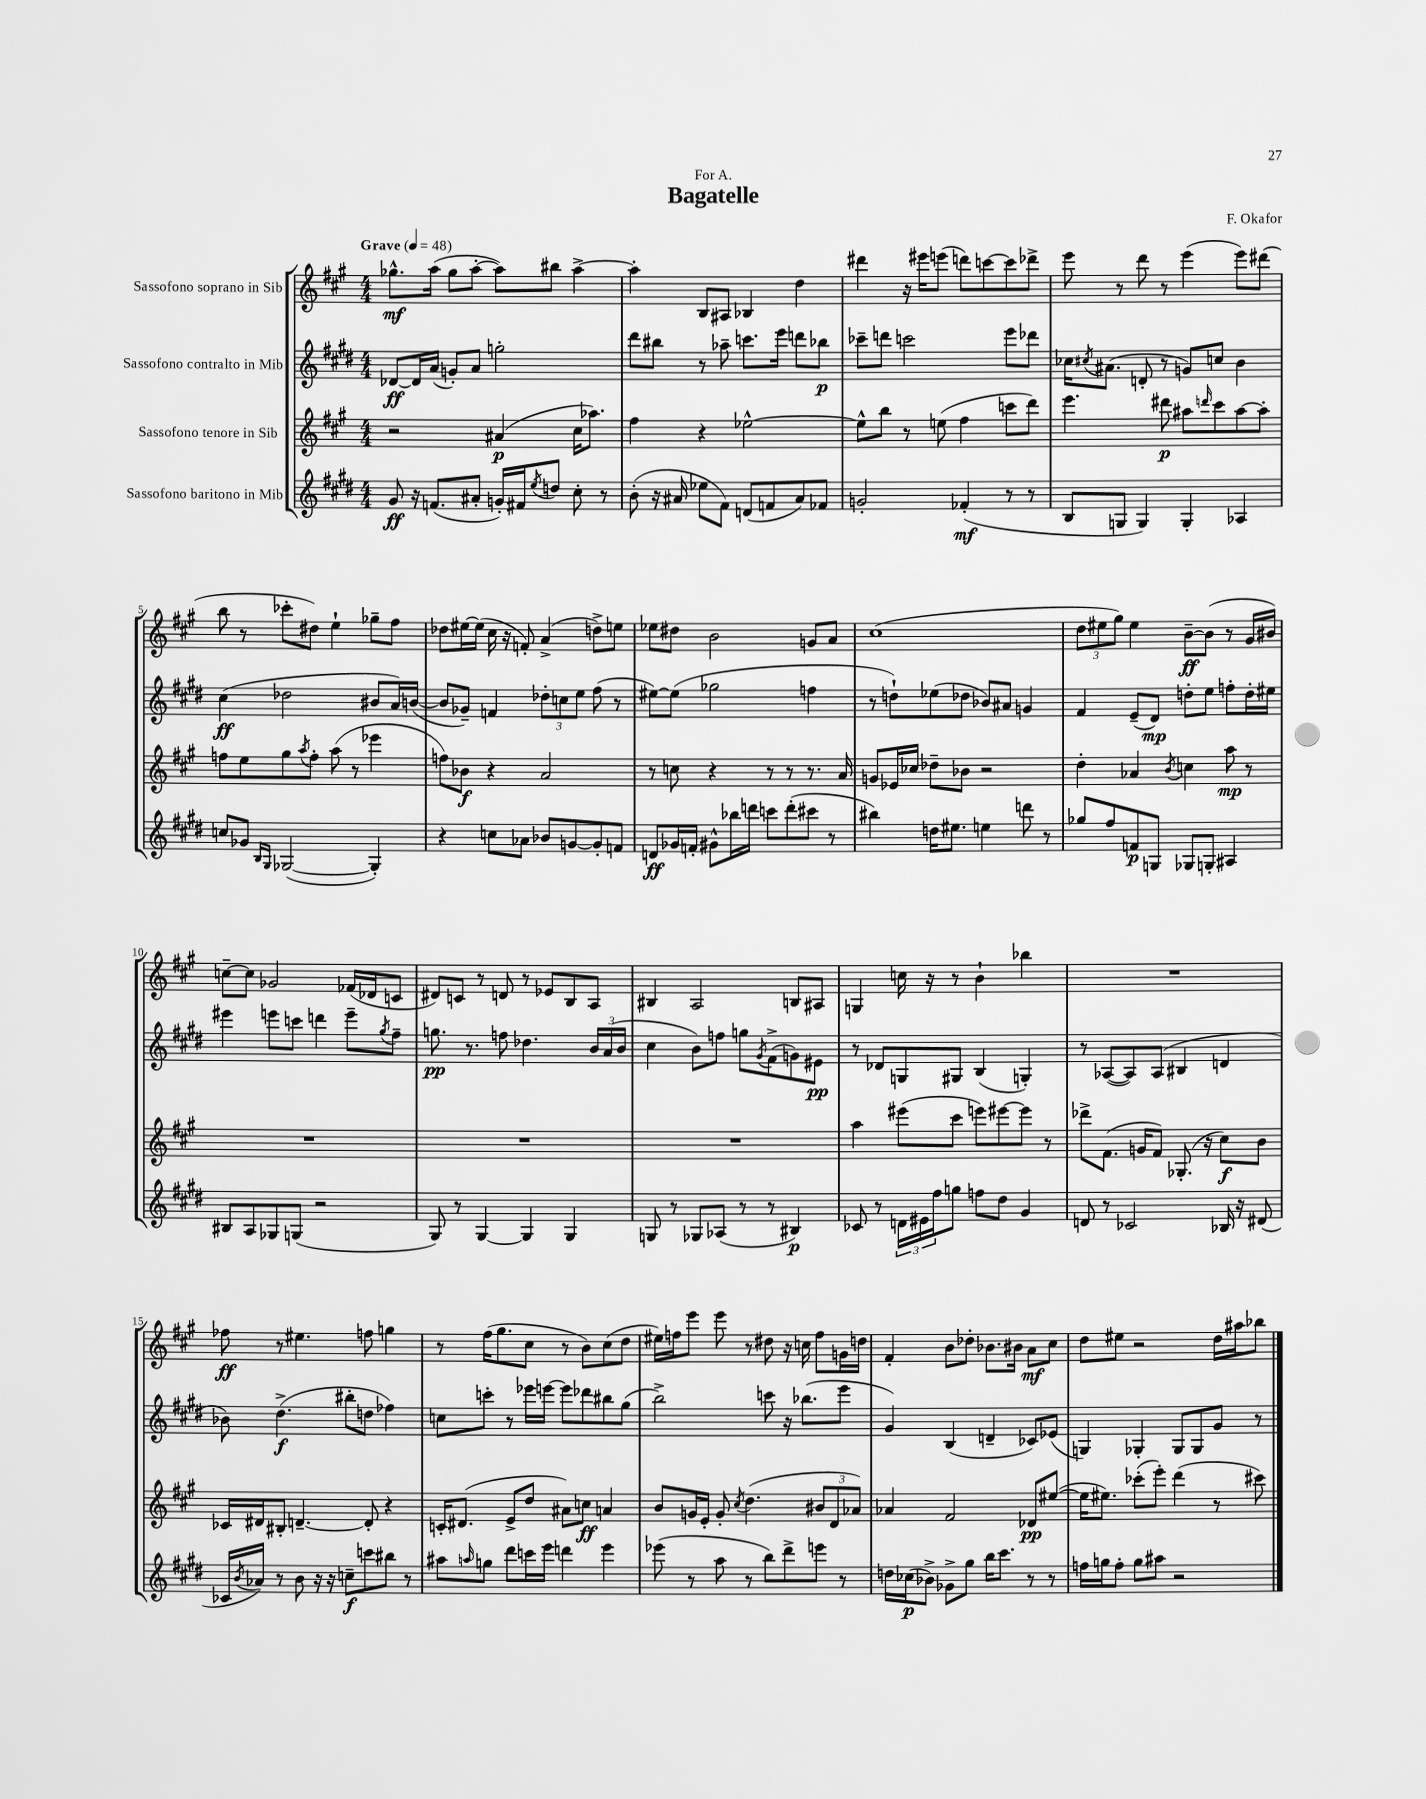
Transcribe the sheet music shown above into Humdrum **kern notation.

**kern	**kern	**kern	**kern
*staff4	*staff3	*staff2	*staff1
*clefG2	*clefG2	*clefG2	*clefG2
*k[f#c#g#d#]	*k[f#c#g#]	*k[f#c#g#d#]	*k[f#c#g#]
*M4/4	*M4/4	*M4/4	*M4/4
*MM48	*MM48	*MM48	*MM48
8g#	2r	[8d-	8.gg-^^
16r	.	16d-]	.
(8.f	.	(16a	(16aa
.	.	8g')	8gg-
8a#'	.	8a	[8aa'
16g')	(4a#	2gg'	8aa])
16f#	.	.	.
8qee	.	.	.
8dd	.	.	8bb#
8cc#'	16cc#	.	[4aa^
.	8.aa-)	.	.
8r	.	.	.
=	=	=	=
(8b'	4ff#	8ddd#	4aa']
16r	.	8bb#	.
16a#	.	.	.
8ee-	4r	8r	8B
8f#)	.	8aa-~	8A#
(8d	[2ee-^^	8.ccc	4B-
8f	.	.	.
.	.	16eee	.
8a#)	.	8ddd	4dd
8f-	.	8bb-	.
=	=	=	=
2g'	8ee-^^]	8ccc-~	4ddd#
.	8bb	8ddd	.
.	8r	2ccc	16r
.	.	.	16eee#
.	(8ee	.	(8eee
(4f-'	4ff#	.	8ddd)
.	.	.	[8ccc
8r	8ccc	8eee	8ccc]
8r	8ddd)	8ddd-	8ddd-^
=	=	=	=
8B	4.eee	16cc-	8eee
.	.	8qcc#	.
.	.	(8.a#	.
8G	.	.	8r
4G)	.	8d'	8ddd
.	8ddd#	8r	8r
4G'	8aa#	8g)	(4eee
.	16qqddd	.	.
.	8ccc#	8cc	.
4A-	[8aa#	4b	8eee)
.	8aa#']	.	(8ddd#
=	=	=	=
8cc	8ff	(4cc#	8bb
8g-	8ee	.	8r
16qqB	.	.	.
16qqG#	.	.	.
([2G-	8gg#	2dd-	8ccc-'
.	8qaa	.	.
.	8ff'	.	8dd#)
.	(8aa	.	4ee`
.	8r	.	.
4G-'])	4eee-	8b#	8gg-~
.	.	16a)	8ff#
.	.	([16b	.
=	=	=	=
4r	8ff)	8b]	8dd-
.	8b-	8g-~)	[16ee#
.	.	.	(16ee#]
8cc	4r	4f	16cc#
.	.	.	16r
8a-	.	.	8f')
8b-	2a	12dd-'	(4a^
.	.	12cc	.
[8g	.	.	.
.	.	12ee	.
8g']	.	(8ff#	8dd^)
8f	.	8r	8ee
=	=	=	=
8d	8r	[8ee#)	8ee-
16g-	8cc	(8ee#]	8dd#
16f'	.	.	.
8g#^^	4r	2gg-	2b
16bb-	.	.	.
16ddd	.	.	.
8ccc	8r	.	.
(8ddd'	8r	.	.
8ccc#	8.r	4ff	8g
8r	.	.	8a
.	16a	.	.
=	=	=	=
4bb#)	8g	8r	(1cc#
.	16e-	8dd`)	.
.	16cc-	.	.
16dd	8dd-~	(8ee-	.
8.ee#	.	.	.
.	8b-	8dd-	.
4ee	2r	8b-)	.
.	.	8a#	.
8ddd	.	4g	.
8r	.	.	.
=	=	=	=
8gg-	4dd'	4f#	12dd
.	.	.	12ee#
8ff#	.	.	.
.	.	.	12gg#)
8f	4a-	(8e~	4ee#
8G	.	8d#)	.
.	8qb	.	.
8G-	4cc	8dd'	[8b~
8G'	.	8ee	(8b]
4A#	8aa	8ff'	8r
.	8r	16dd'	16g#
.	.	16ee#	16b#)
=	=	=	=
8B#	1r	4eee#	[8cc~
8A	.	.	8cc]
8G-	.	8eee	2g-
(8G	.	8ccc	.
2r	.	4ddd	.
.	.	8eee~	(16f-
.	.	.	16d-
.	.	8qgg#	.
.	.	8ff#~	8c
=	=	=	=
8G#)	1r	8.gg	8d#)
8r	.	.	8c
.	.	8.r	.
[4G#	.	.	8r
.	.	8ff	8d
4G#]	.	4.dd-	8r
.	.	.	8e-
4G#	.	.	8B
.	.	24b	8A
.	.	(24a	.
.	.	24b	.
=	=	=	=
8G	1r	4cc#	4B#
8r	.	.	.
8G-	.	8b)	2A
(8A-	.	8ff	.
8r	.	8gg	.
.	.	8qg#	.
8r	.	(8f#^	.
4B#)	.	8g)	8B
.	.	8e#	8A#
=	=	=	=
8c-	4aa	8r	4G
8r	.	8d-	.
24d	(8eee#	8G	16cc
24e#	.	.	.
.	.	.	16r
24ff#	.	.	.
8gg	8ccc#	8G#	8r
8ff	8eee)	(4B	4b`
8dd#	[8eee#	.	.
4g#	8eee#]	4G')	4bb-
.	8r	.	.
=	=	=	=
8d	8ddd-^	8r	1r
8r	(8.f#	([8A-	.
2c-	.	8A-])	.
.	16g	.	.
.	8f#)	(8A-	.
.	(8.G-'	4B#	.
.	16r	.	.
16B-	8cc#)	4d	.
16r	.	.	.
(8d#	8b	.	.
=	=	=	=
16c-	16c-	8b-)	8ff-
8qb	.	.	.
16a-)	16d#	.	.
8r	8B#'	(4.dd#^	8r
8b	[4.d~	.	4.ee#
16r	.	.	.
16r	.	.	.
8cc~	.	8bb#'	.
8ccc	8d']	8dd	8ff
8bb#	4r	4ff-)	4gg
8r	.	.	.
=	=	=	=
8aa#	16c'	8cc	8r
.	(8.d#	.	.
16qqaa	.	.	.
8gg	.	8ccc'	(16ff#
.	.	.	8.gg#
8ddd#	8e^	8r	.
16ccc	8dd	16eee-	8cc#
16eee	.	[16eee	.
4ddd	8a#)	8eee]	8r
.	8cc	8ddd-	8b)
4eee	4a	8bb#	(8cc#
.	.	(8gg#	8dd
=	=	=	=
(8eee-	8b	2bb^)	16ee#)
.	.	.	16ff
8r	16g	.	8eee
.	16e'	.	.
8aa	8g'	.	8eee
.	8qcc#	.	.
8r	(4.dd	.	8r
8bb)	.	8ccc	8dd#
8ddd#^	.	16r	16r
.	.	(8.bb-	16cc
8eee	12b#	.	8ff
.	12d	.	.
8r	.	8eee	16g
.	12a-)	.	.
.	.	.	16dd
=	=	=	=
16dd	4a-	4g#)	4f#'
(16cc-	.	.	.
8b-^)	.	.	.
8g-^	2f#	(4B	8b
8gg#	.	.	8dd-'
16bb	.	4d~	8.b-
8.ccc#	.	.	.
.	.	.	16b#
8r	8d-	8c-)	8a
8r	([8ee#	(8e-	8cc#
=	=	=	=
16ff	16ee#]	4G)	8dd
16gg	8.ee#)	.	.
8ff'	.	.	8ee#
8gg	(8ccc-'	4G-'	2r
8aa#	8eee')	.	.
2r	(4ddd	8G-	.
.	.	8G-	.
.	8r	8g#	16dd
.	.	.	16aa#
.	8ccc#)	8r	8bb-
==	==	==	==
*-	*-	*-	*-
